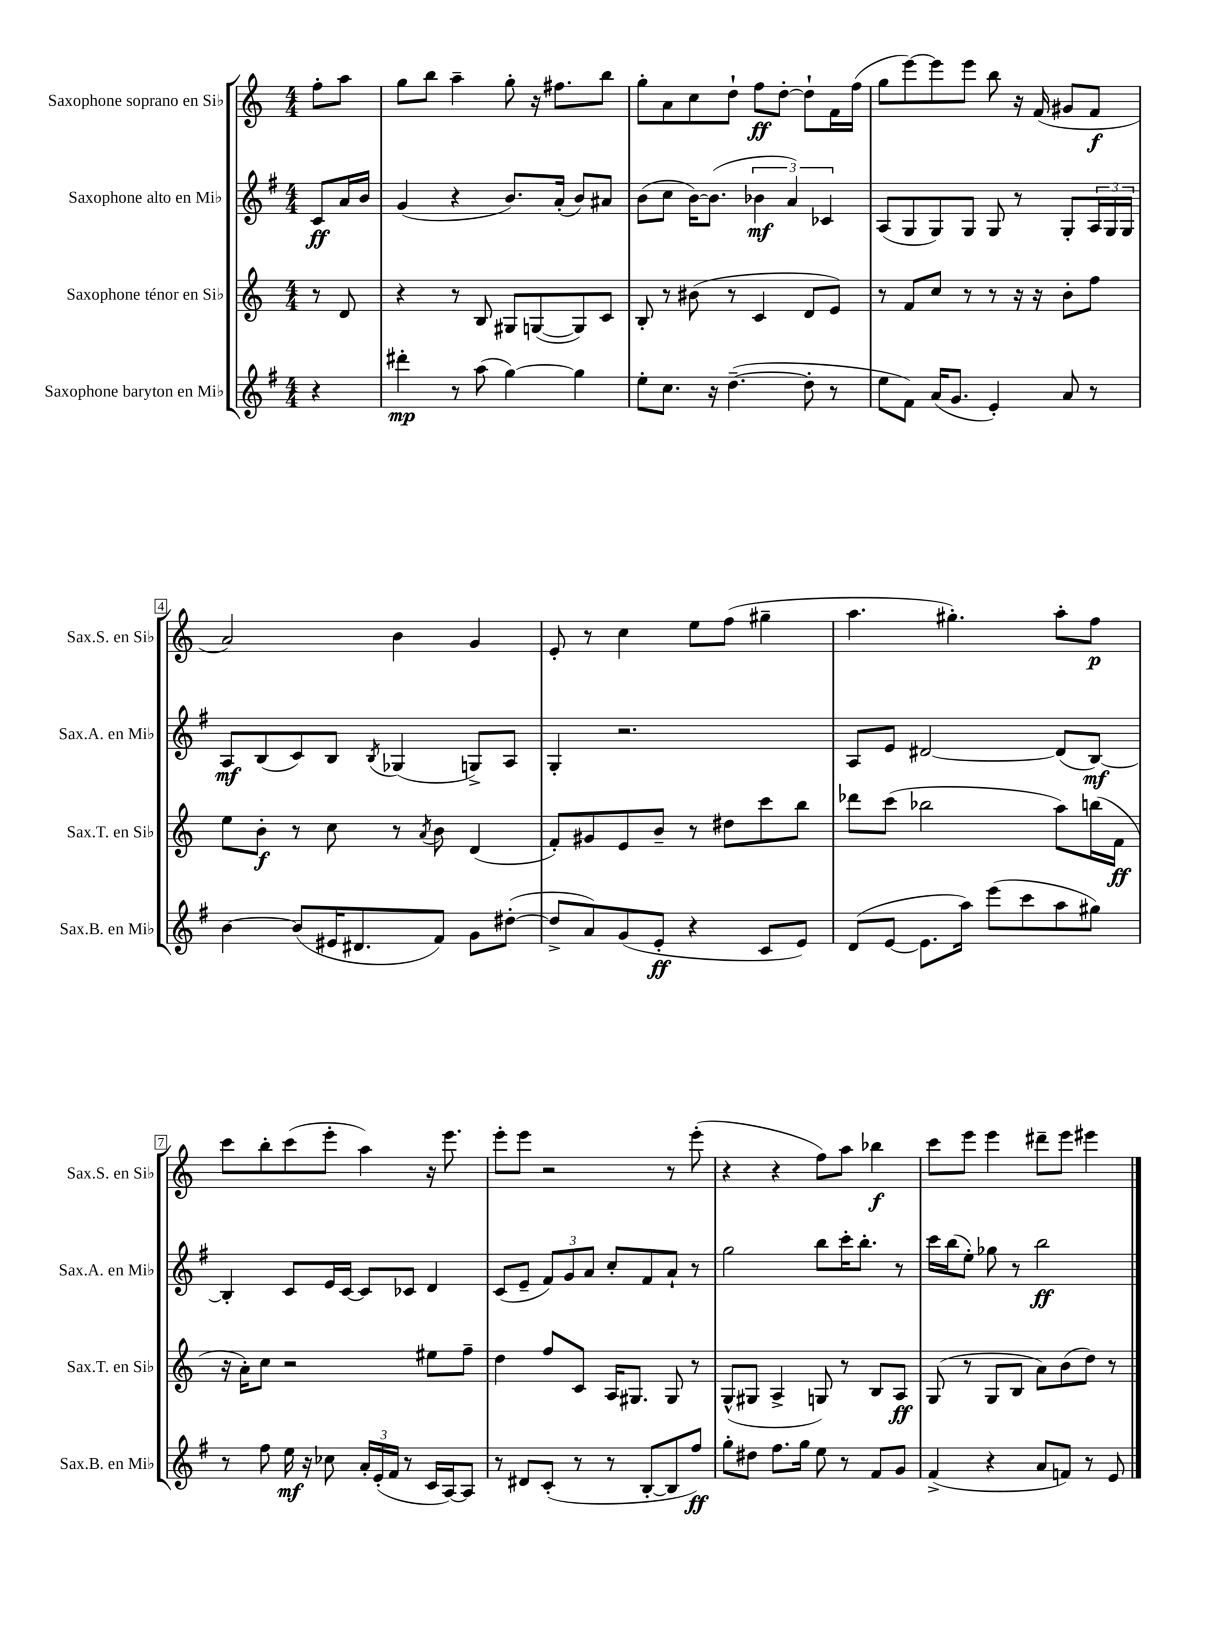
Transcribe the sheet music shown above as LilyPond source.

<<
\new StaffGroup <<
\new Staff = "s0" \with { instrumentName = "Saxophone soprano en Sib" shortInstrumentName = "Sax.S. en Sib" } {
    \clef treble \key c \major \numericTimeSignature \time 4/4 \partial 4
    f''8-. a''8 |
    g''8 b''8 a''4-- g''8-. r16 fis''8. b''8 |
    g''8-. a'8 c''8 d''8-! f''8\ff d''8~-. d''8-! f'16 f''16( |
    g''8 e'''8~) e'''8 e'''8 b''8 r16 f'16( gis'8 f'8\f |
    a'2) b'4 g'4 |
    e'8-. r8 c''4 e''8 f''8( gis''4-- |
    a''4. gis''4.-.) a''8-. f''8\p |
    c'''8 b''8-. c'''8( e'''8-. a''4) r16 e'''8. |
    e'''8-. e'''8 r2 r8 e'''8-.( |
    r4 r4 f''8) a''8 bes''4\f |
    c'''8 e'''8 e'''4 dis'''8-- e'''8 eis'''4 \bar "|." |
}
\new Staff = "s1" \with { instrumentName = "Saxophone alto en Mib" shortInstrumentName = "Sax.A. en Mib" } {
    \clef treble \key g \major \numericTimeSignature \time 4/4 \partial 4
    c'8\ff a'16 b'16 |
    g'4( r4 b'8.) a'16-.( b'8) ais'8 |
    b'8( c''8 b'16~) b'8.( \tuplet 3/2 { bes'4\mf a'4) ces'4 } |
    a8( g8 g8) g8 g8 r8 g8-. \tuplet 3/2 { a16 g16 g16 } |
    a8\mf b8( c'8) b8 \acciaccatura { b8 } ges4( g8->) a8 |
    g4-. r2. |
    a8 e'8 dis'2~ dis'8( b8~\mf) |
    b4-. c'8 e'16 c'16~ c'8 ces'8 d'4 |
    c'8( e'8-- \tuplet 3/2 { fis'8) g'8 a'8 } c''8-. fis'8 a'8-! r8 |
    g''2 b''8 c'''16-. b''8.-. r8 |
    c'''16 b''16( e''8-.) ges''8 r8 b''2\ff \bar "|." |
}
\new Staff = "s2" \with { instrumentName = "Saxophone ténor en Sib" shortInstrumentName = "Sax.T. en Sib" } {
    \clef treble \key c \major \numericTimeSignature \time 4/4 \partial 4
    r8 d'8 |
    r4 r8 b8 gis8 g8~( g8) c'8 |
    b8-. r8 bis'8( r8 c'4 d'8 e'8) |
    r8 f'8 c''8 r8 r8 r16 r16 b'8-. f''8 |
    e''8 b'8-.\f r8 c''8 r8 \acciaccatura { a'8 } b'8 d'4( |
    f'8-.) gis'8 e'8 b'8-- r8 dis''8 c'''8 b''8 |
    des'''8 c'''8( bes''2 a''8) b''16( f'16\ff |
    r16 a'16-.) c''8 r2 eis''8 f''8-- |
    d''4 f''8 c'8 a16 gis8. gis8 r8 |
    g8-^( gis8 a4-> g8) r8 b8 a8\ff |
    g8( r8 g8 b8 a'8) b'8( d''8) r8 \bar "|." |
}
\new Staff = "s3" \with { instrumentName = "Saxophone baryton en Mib" shortInstrumentName = "Sax.B. en Mib" } {
    \clef treble \key g \major \numericTimeSignature \time 4/4 \partial 4
    r4 |
    dis'''4-.\mp r8 a''8( g''4~) g''4 |
    e''8-. c''8. r16 d''4.~--( d''8-. r8 |
    e''8 fis'8) a'16( g'8. e'4-.) a'8 r8 |
    b'4~ b'8( eis'16 dis'8. fis'8) g'8 dis''8~-.( |
    dis''8-> a'8) g'8( e'8-.\ff r4 c'8 e'8) |
    d'8( e'8~ e'8. a''16) e'''8( c'''8 a''8 gis''8) |
    r8 fis''8 e''16\mf r16 ces''8 \tuplet 3/2 { a'16-. e'16-.( fis'16 } r8 c'16 a16~) a8 |
    r8 dis'8 c'8-.( r8 r8 b8~-. b8 fis''8\ff) |
    g''8-. dis''8 fis''8. g''16 e''8 r8 fis'8 g'8 |
    fis'4->( r4 a'8 f'8) r8 e'8 \bar "|." |
}
>>
>>
\layout { \context { \Score \override BarNumber.stencil = #(make-stencil-boxer 0.1 0.3 ly:text-interface::print) } }
